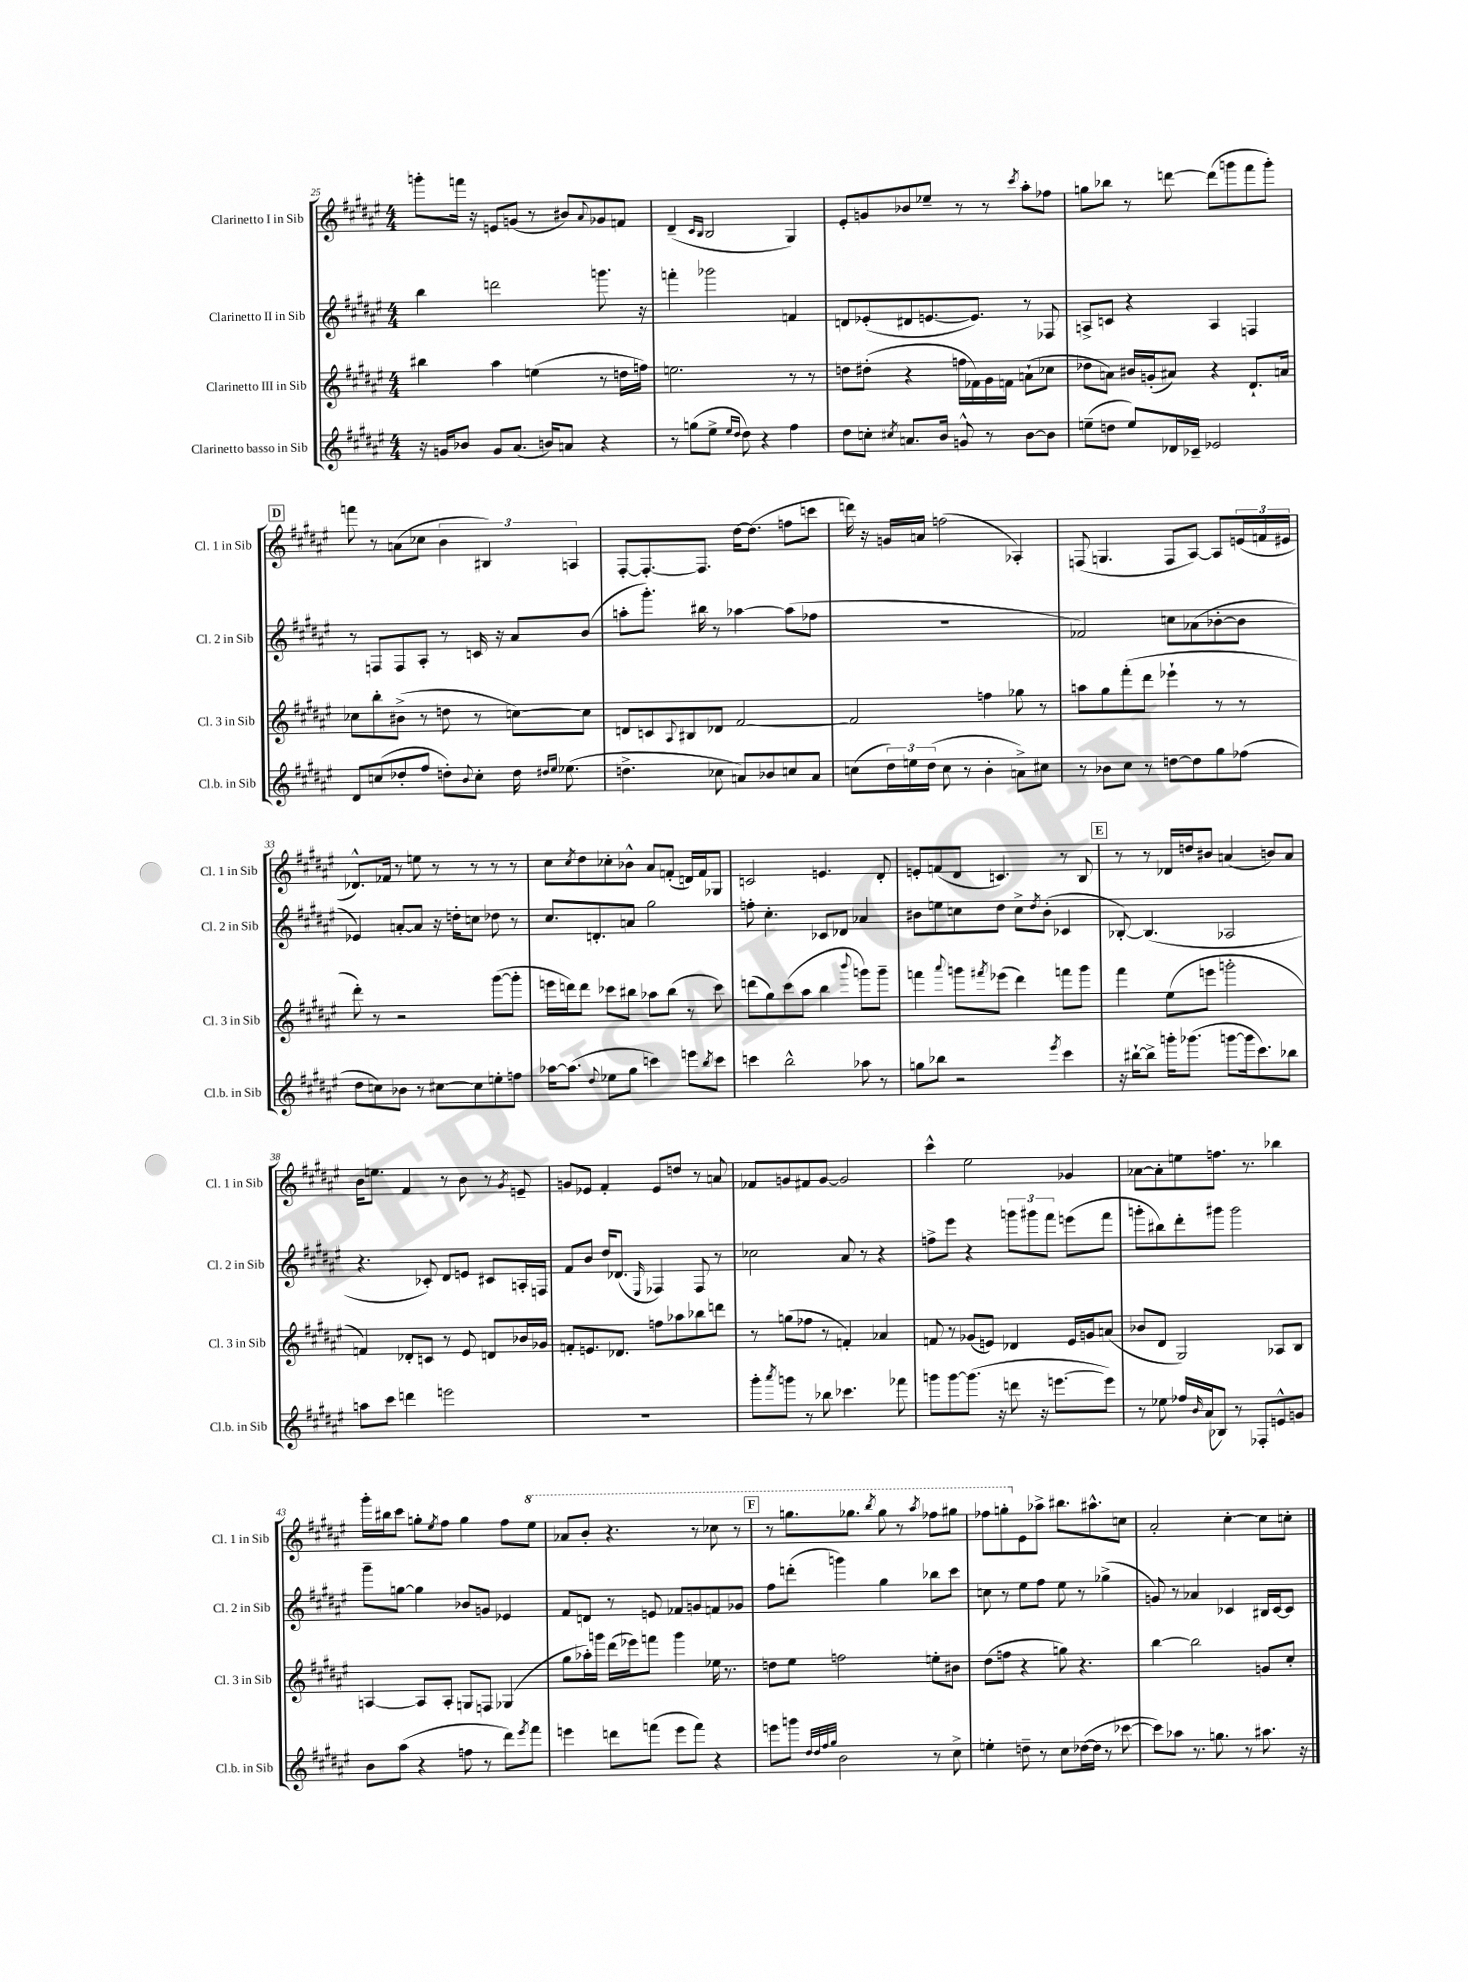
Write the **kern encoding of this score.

**kern	**kern	**kern	**kern
*part4	*part3	*part2	*part1
*staff4	*staff3	*staff2	*staff1
*I"Clarinetto basso in Sib	*I"Clarinetto III in Sib	*I"Clarinetto II in Sib	*I"Clarinetto I in Sib
*I'Cl.b. in Sib	*I'Cl. 3 in Sib	*I'Cl. 2 in Sib	*I'Cl. 1 in Sib
*clefG2	*clefG2	*clefG2	*clefG2
*k[f#c#g#d#a#e#]	*k[f#c#g#d#a#e#]	*k[f#c#g#d#a#e#]	*k[f#c#g#d#a#e#]
*M4/4	*M4/4	*M4/4	*M4/4
=25	=25	=25	=25
16r	4bb#X\	4bb\	8gggn'\L
16gn/KL	.	.	.
8b-X/J	.	.	16fffn\Jk
.	.	.	16r
8g/L	4aa#\	2dddn\	8en/L
(8.a#/J	.	.	(8gn/J
.	(4een\	.	8r
16bn/KL)	.	.	.
8an/J	.	.	8b#X/L)
.	.	.	8qqa#/
4r	8r	8.gggn\	8g-X/
.	16ddn\LL	.	8fn/J
.	16ffn\JJ)	16r	.
=26	=26	=26	=26
8r	2.een\	4fffn'\	(4d#~/
(8ggn\L	.	.	.
.	.	.	16qqc#/LL
.	.	.	16qqB/JJ
8ee#^\J	.	2ggg-X\	2B/
16qqee#/LL	.	.	.
16qqdd#/JJ	.	.	.
8dd#\)	.	.	.
4r	.	.	.
4ff#\	8r	4fn/	4G#/)
.	8r	.	.
=27	=27	=27	=27
8dd#\L	8ddn\L	8dn/L	8e#'/L
8ccn'\J	(8dd#X'\J	(8e-X'/	8gn/
8qcc#X/	.	.	.
8.an/L	4r	8d#X/	8b-X/
.	.	[8.en/	8ee-X~/J
16b/Jk	.	.	.
8gn^^/	16ffn\LL	.	8r
.	16f-X\)	8.e/J])	.
8r	16g#\	.	8r
.	16fn\JJ	.	.
.	.	.	8qccc#/
[8b\L	(8an`\L	8r	8aa#'\L
8b\J]	8cc-X\J	8F-X/	8ff-X\J
=28	=28	=28	=28
(8een~\L	8dd-X\L	8An^/L	8ggn\L
8ddn\J	8an\J)	8cn/J	8bb-X\J
8ee/L)	16b#X/LL	4r	8r
.	(16gn'/J	.	.
16d-X/L	8a#X/J)	.	[8dddn\
16c-X~/JJ	.	.	.
2e-X/	4r	4A/	(8ddd\L]
.	.	.	8gggn\
.	8.d#`/L	4Fn/	8fff#\
.	.	.	8ggg'\J)
.	16an/Jk	.	.
!!LO:LB:g=z
!!LO:REH:place=s1:t=D
=29	=29	=29	=29
8d#/L	8cc-X\L	8r	8fffn\
(8ccn/	8bb'\	8Fn/L	8r
8dd-X'/	(8b#X^\J	8F/	(8an\L
8ff#/J	8r	8A#'/J	8cc-X\J
8ddn'\L)	8ddn\	8r	6b\
8qqb/	.	.	.
8cc'\J	8r	16cn/	.
.	.	.	6B#X/)
.	.	16r	.
16dd\	[8ccn\L)	8a#/L	.
16qqdd#X/LL	.	.	.
16qqee#/JJ	.	.	.
(8.ee-X\	.	.	.
.	.	.	6An/
.	8cc\J]	(8b/J	.
=30	=30	=30	=30
4.ddn^\	8dn/L	8aan'\L	[8F#'/L
.	8cn/	8.ggg#'\J)	8.F#'/_
.	8qqA#/	.	.
.	8B#X/	.	.
.	.	16bb#X\	8.F#/J]
8cc-X\	8d-X/J	8r	.
8an/L)	[2f#/	[4aa-X\	[16dd#\KL
.	.	.	(8.dd#\J]
8b-X/	.	.	.
8ccn/	.	(8aa-\L]	8ffn\L
8a/J	.	8ff-X\J	8cccn\J
=31	=31	=31	=31
(8ccn\L	2f#/]	1r	16dddn\)
.	.	.	16r
24dd#\L)	.	.	16gn/LL
24een\	.	.	.
.	.	.	16an/JJ
(24dd#\JJ	.	.	.
8cc\	.	.	(2ffn\
8r	.	.	.
4b'\	4ffn\	.	.
8an^\L)	8gg-X\	.	4A-X'/)
8cc#X\J	8r	.	.
=32	=32	=32	=32
8r	8aan\L	2f-X/)	(8Fn/
8b-X\L	8gg#\	.	4.Gn/
8cc#\J	(8fff#'\	.	.
8r	8ddd#\J	.	.
[8ddn\L	4eee-X`\	8ccn\L	8F/L
8dd\]	.	(8a-X\	[8A#/J)
8gg#\	8r	[8b-X'\	8A#/L]
(8ff-X\J	8r	8b-\J]	(24en/L
.	.	.	24fn/
.	.	.	24e#X/JJ
!!LO:LB:g=z
=33	=33	=33	=33
8dd#\L	8ddd#'\)	4e-X/)	8.d-X^^/L)
8ccn\)	8r	.	.
.	.	.	16f-X/Jk
8b-X\J	2r	[8an'/L	8r
8r	.	8a/J]	8een\
[8cc#X\L	.	16r	8r
.	.	16ddn'\KL	.
8cc#\]	.	8ccn\J	8r
8een'\	([8ggg#\L	8dd-X\	8r
8ffn\J	8ggg#'\J]	8r	8r
=34	=34	=34	=34
[16aa-X\KL	16eeen\LL	8.cc#/L	8cc#\L
(8.aa-\J]	16dddn\J)	.	.
.	.	.	8qcc#/
.	8ddd\J	.	8dd#\
.	.	8.dn'/	.
8qqdd#/	.	.	.
8ee-X\L	8ccc-X\L	.	8cc-X'\
8gg#\J	8bb#X\J	8an/J	8b-X^^\J
4cccn\)	8aa-X\L	2gg#\	8a#/L
.	(8bb#\J	.	(8fn'/J
8eeen\L	8r	.	16dn/LL)
.	.	.	16f/J
8qbb/	.	.	.
8ccc\J	8ccc-\)	.	8G-X/J
=35	=35	=35	=35
4cccn\	(8dddn\L	8ffn'\	2cn/
.	8gg#\)	4.cc#'\	.
2bb^^\	(8ccc#\	.	.
.	8aa#\J	.	.
.	4bb\	8c-X/L	4.en/
.	.	8d-X/J	.
.	8qqbbb/	.	.
8aa-X\	8gggn\L)	4a-X/	.
8r	8ggg~\J	.	8d#'/
=36	=36	=36	=36
8ggn\L	4fffn\	8b#X\L	8en'/L
8bb-X\J	.	8een\	(8fn/
.	8qqaaa#/	.	.
2r	8gggn\L	8ccn\	8d#/J
.	8qfff#X/	.	.
.	(8eee-X\J	8dd#\J	4.cn/)
.	4ddd#\)	8cc^\L	.
.	.	8qdd#/	.
.	.	(8b#'\J	.
8qeee#/	.	.	.
4ccc#\	8fffn\L	4c-X/	8r
.	8ggg\J	.	8B/
!!LO:REH:place=s1:t=E
=37	=37	=37	=37
16r	4fff#\	[8B-X'/)	8r
[16bb#X`\KL	.	.	.
8bb#^\J]	.	(4.B-/]	8r
16gggn'\KL	(8ee#\L	.	16d-X/LL
(8.ggg-X\J	.	.	16ddn/J
.	8eeen\J	.	8b#X/J
[8gggn\L	2gggn'\	2A-X/	(4an/
16ggg\k]	.	.	.
8.ccc#\)	.	.	.
.	.	.	8bn/L)
8bb-X\J	.	.	8a/J
!!LO:LB:g=z
=38	=38	=38	=38
8aan\L	4fn/)	4.r	16b\KL
.	.	.	8.een\J
8ccc#\J	.	.	.
4dddn\	8d-X'/L	.	4f#/
.	8cn/J	8c-X'/)	.
2eeen\	8r	8d#/L	8r
.	8e#/	8en/J	8b\
.	8dn/L	8c#X/L	8r
.	.	.	8qg#/
.	16b-X/L	16An'/L	8en~/
.	16g-X/JJ	16Fn/JJ	.
=39	=39	=39	=39
1r	8fn'/L	8f#/L	8gn/L
.	8.en/	8b/J	8e-X/J
.	.	16dd#/KL	4f#'/
.	8.d-X/J	(8.d-X/J	.
.	.	16qqE#/	.
.	8ffn\L	4F-X/)	8e-/L
.	8aa-X\	.	8ddn/J
.	8bb-X\	8F-/	8r
.	8dddn\J	8r	8an/
=40	=40	=40	=40
8ggg#'\L	8r	2cc-X\	8f-X/L
8qaaa#/	.	.	.
8gggn\J	(8ggn\L	.	8gn/
8r	8ff-X\J	.	8f#X/
8bb-X\	8r	.	[8g/J
4.ccc-X\	4fn'/)	8a#/	2g/]
.	.	8r	.
.	4a-X/	4r	.
8fff-X\	.	.	.
=41	=41	=41	=41
8gggn\L	8fn/	8ffn^\L	4ccc#^^\
[8ggg\	8r	8eee#\J	.
(8.ggg\J]	(8g-X/L	4r	2ee#\
.	8en/J)	.	.
16r	.	.	.
8dddn\	4d-X/	12gggn\L	.
.	.	12ggg#X\	.
16r	.	.	.
.	.	12fff#\J	.
[8.eeen\L	.	.	.
.	16e/LL	(8eeen\L	4g-X/
.	16gn/J	.	.
8eee\J])	(8an/J	8fff#\J	.
=42	=42	=42	=42
8r	8b-X/L	8gggn'\L	[8a-X\L
8ee-X\	8d#/J	8bb#X\)	8a-'\]
16ff-X/LL	2G#/)	8ddd#'\	8een\
16qqb/	.	.	.
(16a#/J	.	.	.
8B-X/J)	.	8ggg#X\J	8.ffn\J
8r	.	2ggg#\	.
.	.	.	8.r
8F-X'/L	.	.	.
8en^^/	8A-X/L	.	4bb-X\
8gn/J	8B/J	.	.
!!LO:LB:g=z
=43	=43	=43	=43
8b\L	[4An/	8ggg#~\L	16ggg#'\LL
.	.	.	16bb#X\J
(8aa#\J	.	[8ggn\J	8ccc#\J
4r	8A/L]	4gg\]	8ggn'\L
.	.	.	8qee#/
.	8A'/J	.	8ff#\J
8ffn\	8Gn/L	8b-X/L	4gg\
8r	8Fn/J	8gn/J	.
8ddd#\L)	(4G-X/	4e-X/	8ff#\L
8qeee#/	.	.	.
*	*	*	*8va
8fff#\J	.	.	8eee#\J
=44	=44	=44	=44
4eeen\	8gg#\L	8f#/L	8aa-X/L
.	16aa-X'\L)	8dn/J	8bb'/J
.	16gggn\JJ	.	.
8dddn\L	(16ddd#\LL	8r	4.r
.	16eee-X\J)	.	.
(8fffn\J	8fffn\J	8en/	.
8eee\L	4ggg\	8f-X/L	.
8fff\J)	.	8gn/	8r
4r	16ee-X\	8fn/	8ccc-X\
.	8.r	.	.
.	.	8g-X/J	8r
!!LO:REH:place=s1:t=F
=45	=45	=45	=45
8eeen\L	8ddn\L	8ff#\L	8r
8gggn\J	8ee#\J	(8dddn'\J	8.gggn\L
32qqdd#/LLL	.	.	.
32qqdd#/	.	.	.
32qqff#/	.	.	.
32qqgg#/JJJ	.	.	.
2b\	2ffn\	4gggn\)	.
.	.	.	8.ggg-X\J
.	.	.	8qbbb/
.	.	4gg#\	8ggg-\
.	.	.	8r
.	.	.	8qaaa#/
8r	8een'\L	8bb-X\L	8fff-X\L
8cc#^\	8b#X\J	8ccc#\J	8ggg#X\J
=46	=46	=46	=46
4een'\	(8dd#\L	8ccn\	8fff-X\L
.	8ffn\J	8r	8gggn'\
*	*	*	*X8va
8ddn~\	4r	8ee#\L	8e#\
8r	.	8ff#\J	8aa-X^\J
8cc#\L	8ggn\)	8ee#\	8.bb#X\L
([16dd-X\L	4.r	8r	.
16dd-\JJ]	.	.	8.aa#X^^\
8r	.	(4gg-X^\	.
[8ccc-X\	.	.	8ccn\J
=47	=47	=47	=47
8ccc-\L])	[4bb\	8gn/)	2a#'/
8aa-X\J	.	8r	.
8.r	2bb\]	4a-X/	.
8.ggn\	.	.	.
.	.	4c-X/	[4cc#'\
8r	.	.	.
8.aa#X\	8gn/L	16B#X/LL	8cc#\L]
.	.	[16c-/J	.
.	8cc#'/J	8c-/J]	8ccn'\J
16r	.	.	.
==	==	==	==
*-	*-	*-	*-
